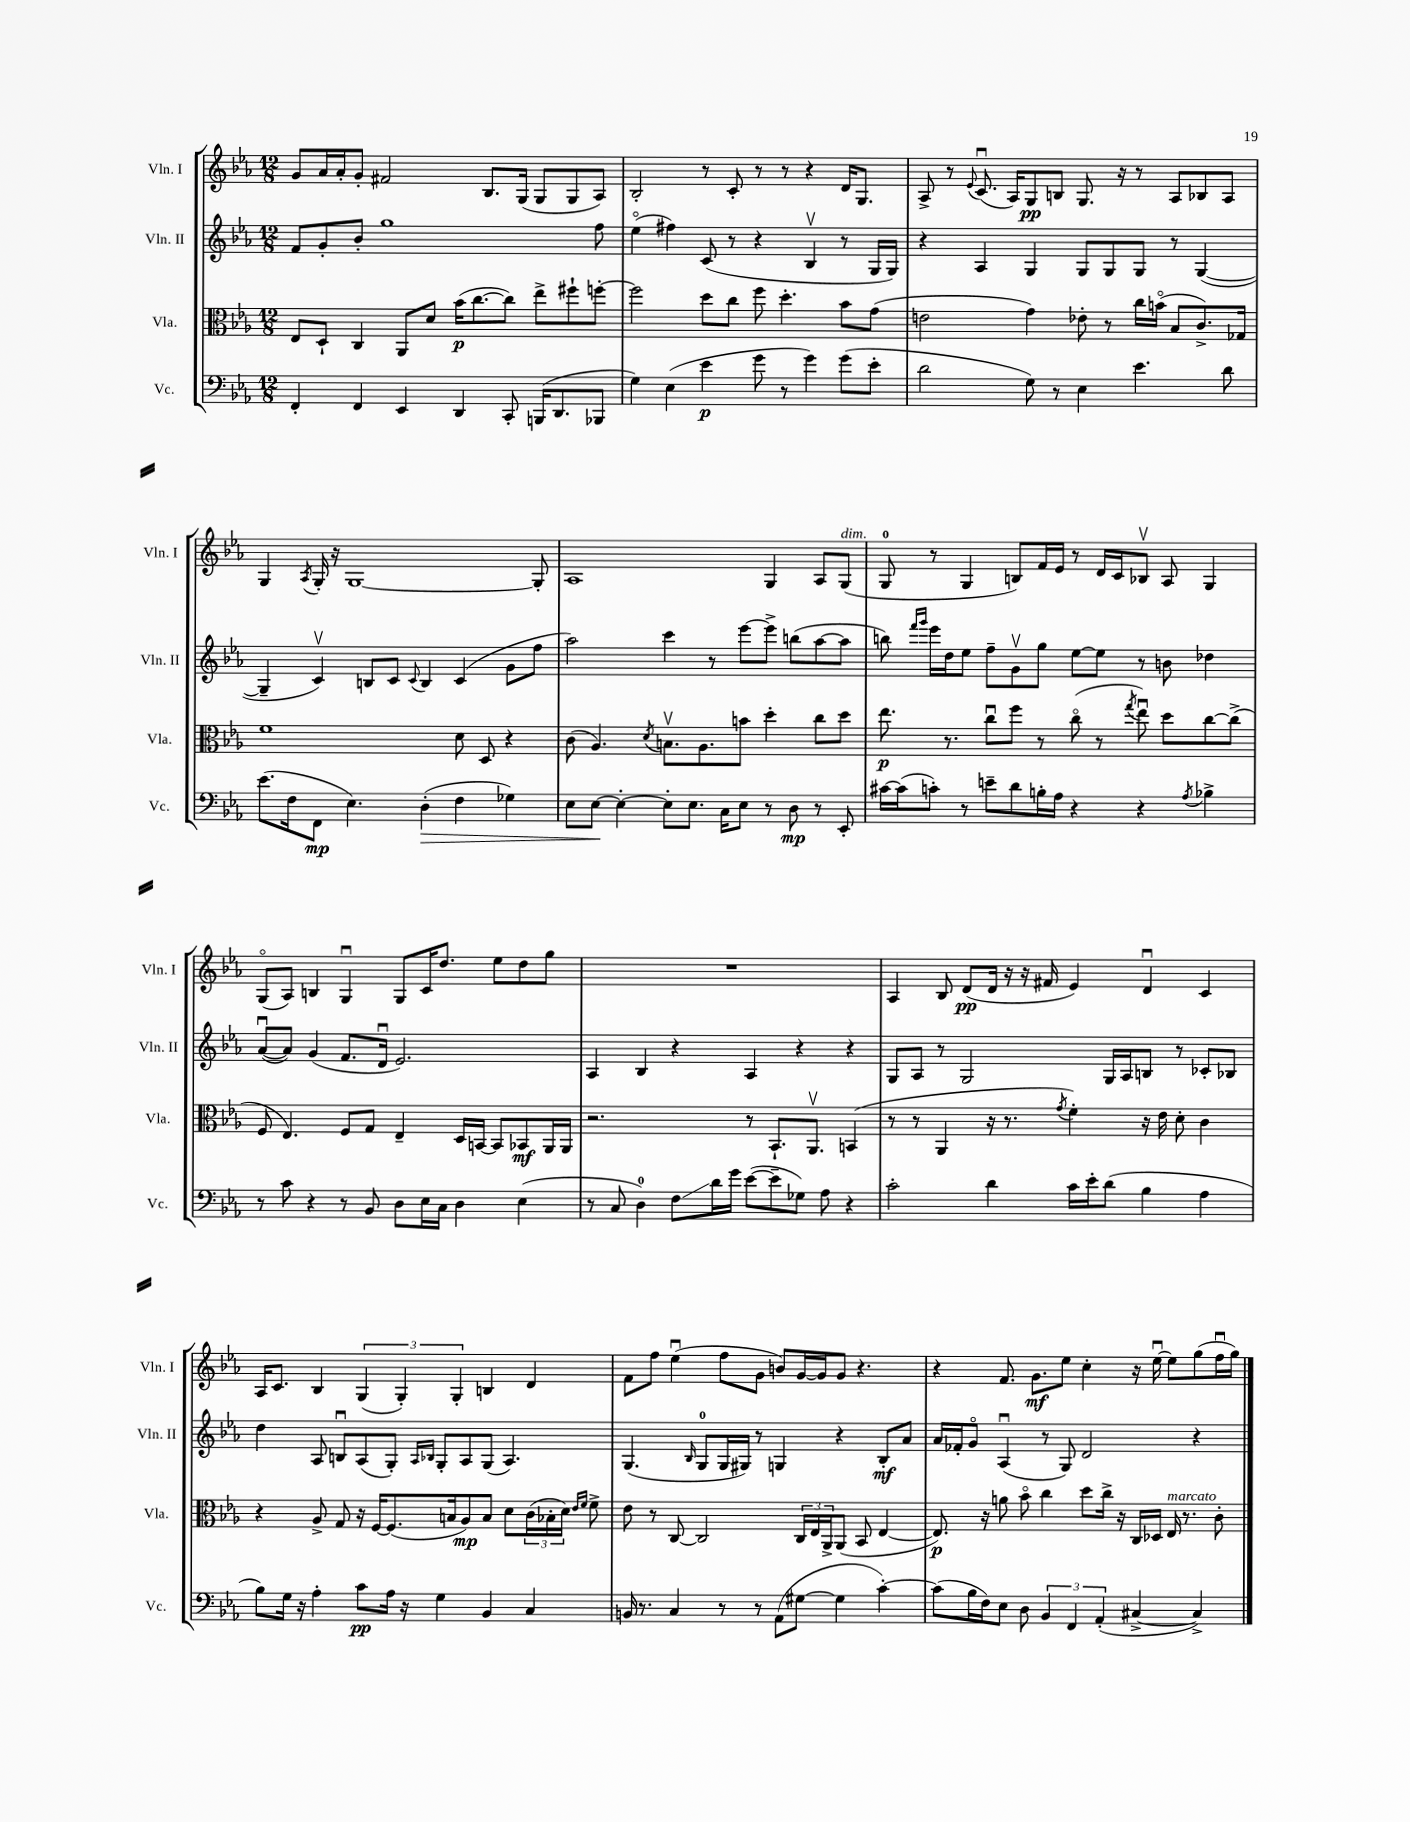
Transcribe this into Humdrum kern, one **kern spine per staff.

**kern	**kern	**kern	**kern
*staff4	*staff3	*staff2	*staff1
*clefF4	*clefC3	*clefG2	*clefG2
*k[b-e-a-]	*k[b-e-a-]	*k[b-e-a-]	*k[b-e-a-]
*M12/8	*M12/8	*M12/8	*M12/8
4FF'	8E-	8f	8g
.	8D`	8g'	16a-
.	.	.	16a-'
4FF	4C	8b-'	8g'
.	.	1gg	2f#
4EE-	8AA-	.	.
.	8d	.	.
4DD	(16b-	.	.
.	[8.cc	.	.
.	.	.	8.B-
8CC'	8cc])	.	.
.	.	.	(16G
(16BBB	8ee-^	.	8G
8.DD	.	.	.
.	8ff#`	.	8G
8BBB-	[8ff'	8ff	8A-)
=	=	=	=
4G)	2ff]	(4ee-o	2B-'
(4E-	.	4ff#)	.
4e-	8dd	(8c	8r
.	8cc	8r	8c'
8g	8ff	4r	8r
8r	4.dd'	.	8r
4g)	.	4B-v	4r
(8g	8b-	8r	16d
.	.	.	8.G
8e-'	(8g	16G	.
.	.	16G)	.
=	=	=	=
2d	2e	4r	8A-^
.	.	.	8r
.	.	.	8qqe-
.	.	4A-	(8.cu
.	.	.	16A-)
8G)	4g)	4G	8G
8r	.	.	8B
4E-	8e-'	8G	8.G
.	8r	8G	.
.	.	.	16r
4.e-	16cc	8G	8r
.	(16bo	.	.
.	8B-	8r	8A-
.	8.c^)	([4G	8B-
8d	.	.	8A-
.	16G-	.	.
=	=	=	=
(8.e-	1f	4G~]	4G
16F	.	.	.
.	.	.	8qA-
8FF	.	4cv)	16G'
.	.	.	16r
4.E-)	.	.	[1G
.	.	8B	.
.	.	8c	.
.	.	8qqc	.
(4D'	.	4B	.
4F	8d	(4c	.
.	8D	.	.
4G-)	4r	8g	.
.	.	8ff	8G']
=	=	=	=
8E-	(8c	2aa-)	1A-
[8E-	4.A-)	.	.
4E-'_	.	.	.
.	8qd	.	.
8E-']	8.Bv	4ccc	.
8.E-	.	.	.
.	8.A-	.	.
.	.	8r	.
16C	.	.	.
8E-	8b	[8eee-	.
8r	4dd'	8eee-^]	4G
8D	.	(8bb	.
8r	8cc	[8aa-	8A-
8EE-'	8dd	8aa-]	(8G
=	=	=	=
[16c#	8.ee-	8bb)	8G
(16c#]	.	.	.
.	.	16qqfff	.
.	.	16qqggg	.
8c')	.	16eee-	8r
.	8.r	16dd	.
8r	.	8ee-	4G
8e~	8ccu	8ff~	.
8d	8ff	8gv	8B)
16B'	8r	8gg	16f
16A-	.	.	16e-
4r	(8cco	[8ee-	8r
.	8r	8ee-]	16d
.	.	.	16c
.	8qgg	.	.
4r	8ee-u)	8r	8B-v
.	8dd	8b	8A-
8qA-	.	.	.
4B-^	[8cc	4dd-	4G
.	(8cc^]	.	.
=	=	=	=
8r	8F	([8a-u	(8Go
8c	4.E-)	8a-])	8A-)
4r	.	(4g	4B
8r	8F	8.f	4Gu
8BB-	8G	.	.
.	.	16du	.
8D	4E-~	2.e-)	8G
16E-	.	.	16c
16C	.	.	8.dd
4D	16D	.	.
.	[16BB	.	.
.	8BB]	.	8ee-
(4E-	8BB-	.	8dd
.	16AA-	.	8gg
.	16AA-	.	.
=	=	=	=
8r	2.r	4A-	1.r
8C	.	.	.
4D)	.	4B-	.
8F	.	4r	.
16d	.	.	.
16g	.	.	.
([8e-	8r	4A-	.
8e-~]	8.BB-`	.	.
8G-)	.	4r	.
.	8.AA-v	.	.
8A-	.	.	.
4r	(4BB	4r	.
=	=	=	=
2c'	8r	8G	4A-
.	8r	8A-	.
.	4AA-	8r	8B-
.	.	2G	(8d
4d	16r	.	16d
.	8.r	.	16r
.	.	.	16r
.	.	.	16f#
.	8qg	.	.
16c	4f')	.	4e-)
16e-'	.	.	.
(8d	.	16G	.
.	.	16A-	.
4B-	16r	8B	4du
.	16e-	.	.
.	8d'	8r	.
4A-	4c	8c-'	4c
.	.	8B-	.
=	=	=	=
8B-)	4r	4dd	16A-
.	.	.	8.c
16G	.	.	.
16r	.	.	.
4A-'	8A-^	8A-	4B-
.	8G	8Bu	.
8c	16r	(8A-	(6G
.	[16F	.	.
16A-	(8.F]	8G')	.
.	.	.	6G')
16r	.	.	.
.	.	16qqA-	.
.	.	16qqB-	.
4G	.	8G'	.
.	16B	.	.
.	.	.	6G'
.	8A-)	8A-	.
4BB-	8B	(8G	4B
.	8d	4.A-)	.
4C	(24c	.	4d
.	24B-'	.	.
.	24d)	.	.
.	16qqe-	.	.
.	16qqf	.	.
.	8f^	.	.
=	=	=	=
16BB	8e-	(4.G	8f
8.r	.	.	.
.	8r	.	8ff
4C	[8C	.	(4ee-u
.	.	16qqB-	.
.	2C]	8G	.
8r	.	16G	8ff
.	.	16G#)	.
8r	.	8r	8g
(8AA-	.	4G	8b)
[8G#	24C	.	[16g
.	24E-	.	.
.	.	.	16g]
.	24AA-^	.	.
4G#]	(8AA-	4r	8g
.	8BB-	.	4.r
[4c')	[4E-	8B-'	.
.	.	8a-	.
=	=	=	=
(8c]	8.E-])	16a-	4r
.	.	16f-'	.
16B-	.	8go	.
16F)	16r	.	.
8E-	8a	(4A-u	8.f
8D	8b-o	.	.
.	.	.	8.g
6BB-	4cc	8r	.
.	.	8G)	8ee-
6FF	.	.	.
.	8dd	2d	4cc'
(6AA-'	.	.	.
.	16cc^	.	.
.	16r	.	.
[4C#^	16C	.	16r
.	16D-	.	[16ee-u
.	16E-	.	8ee-]
.	8.r	.	.
4C#^])	.	4r	(8gg
.	8c'	.	16ffu
.	.	.	16gg)
==	==	==	==
*-	*-	*-	*-
